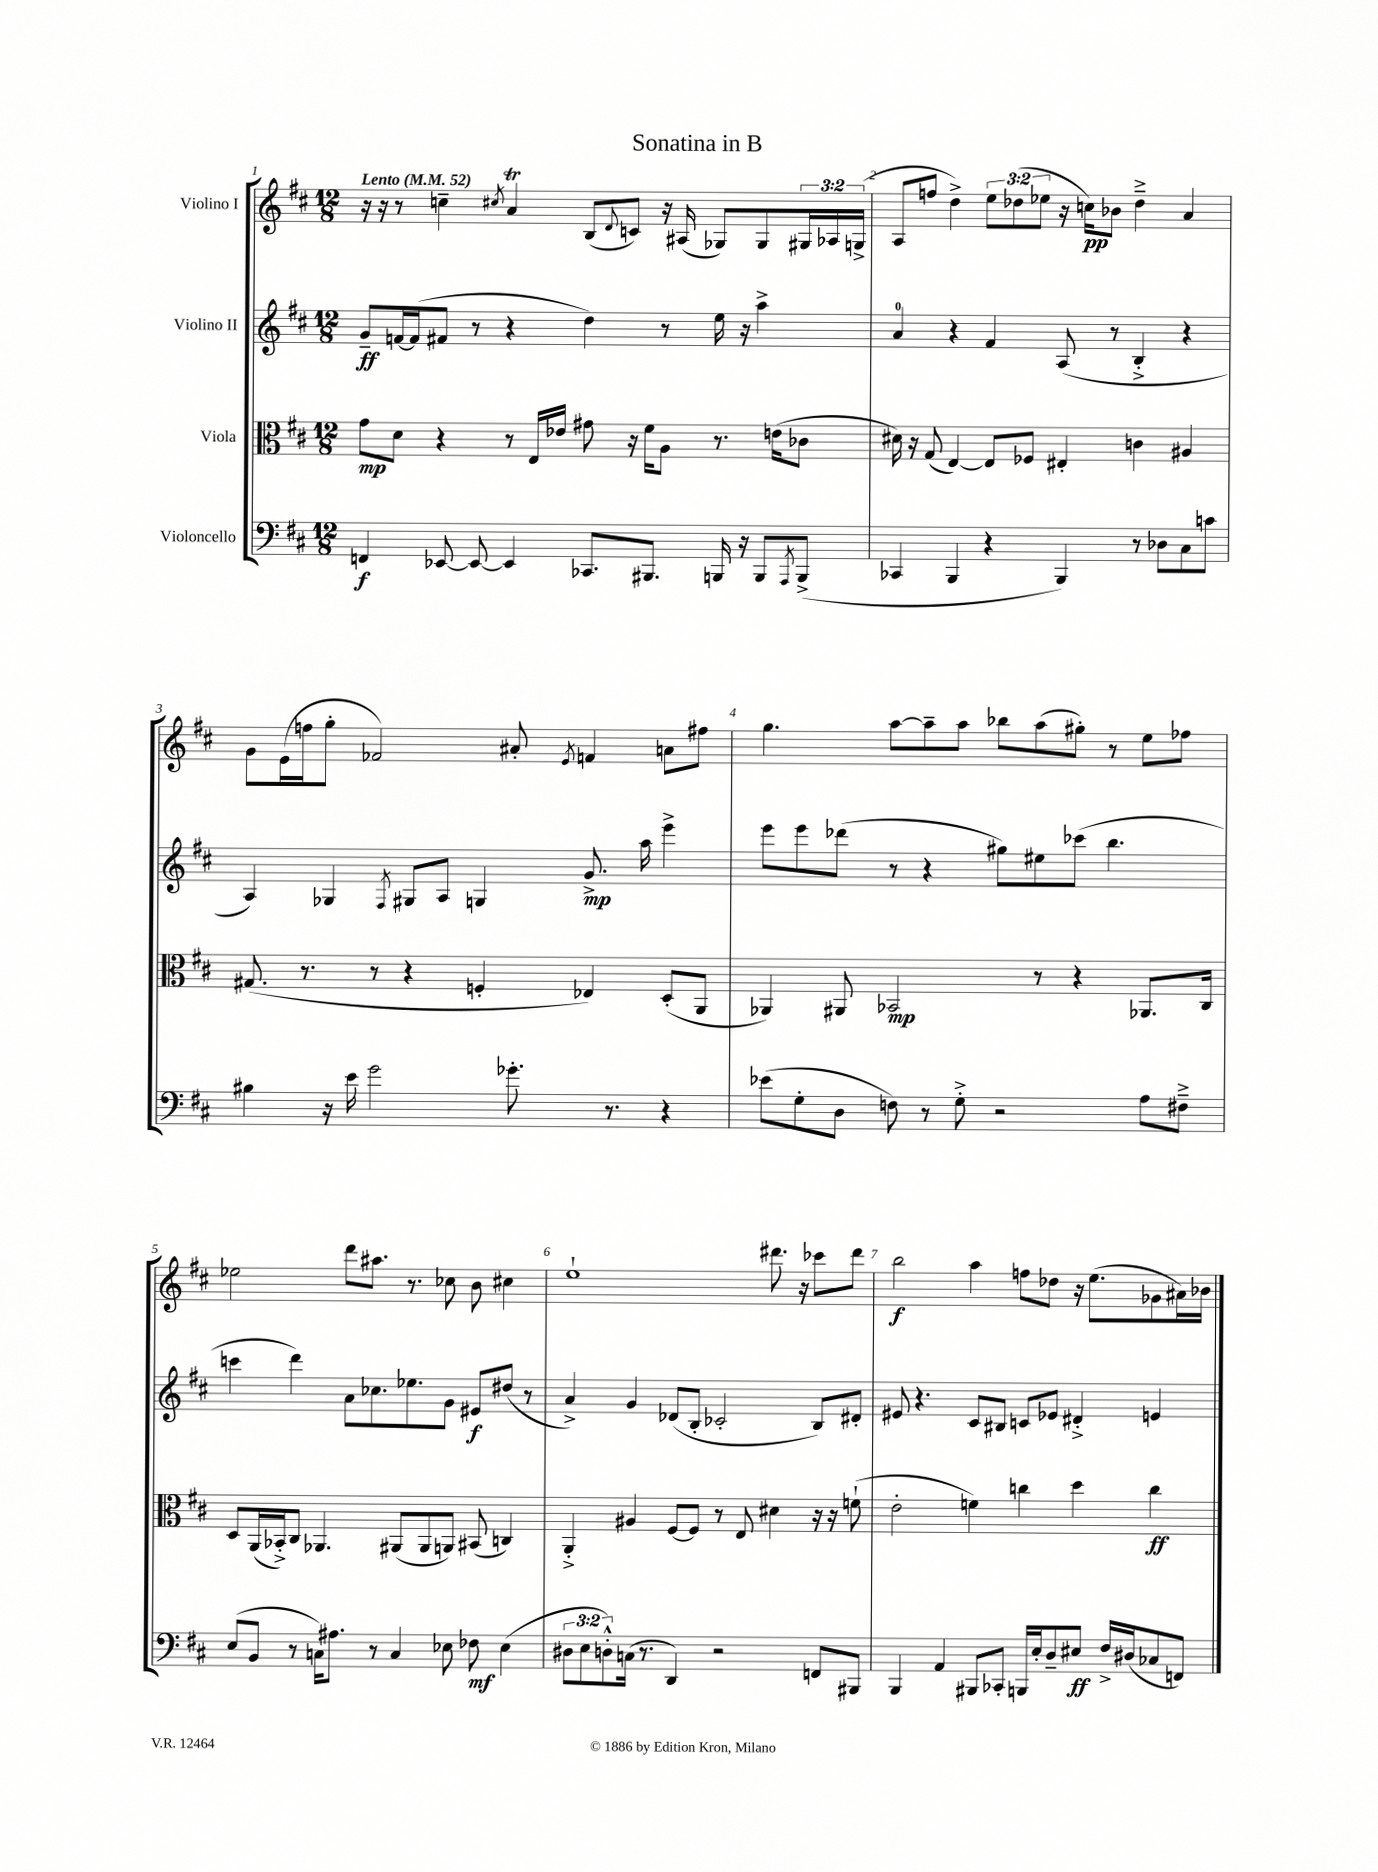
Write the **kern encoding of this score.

**kern	**dynam	**kern	**dynam	**kern	**dynam	**kern	**dynam
*part4	*part4	*part3	*part3	*part2	*part2	*part1	*part1
*staff4	*staff4	*staff3	*staff3	*staff2	*staff2	*staff1	*staff1
*I"Violoncello	*	*I"Viola	*	*I"Violino II	*	*I"Violino I	*
*clefF4	*	*clefC3	*	*clefG2	*	*clefG2	*
*k[f#c#]	*	*k[f#c#]	*	*k[f#c#]	*	*k[f#c#]	*
*M12/8	*	*M12/8	*	*M12/8	*	*M12/8	*
*MM52	*	*MM52	*	*MM52	*	*MM52	*
=1	=1	=1	=1	=1	=1	=1	=1
!	!	!	!	!	!	!LO:TX:a:B:t=Lento	!
4FFn/	f	8g\L	mp	8g~/L	ff	16r	.
.	.	.	.	.	.	16r	.
.	.	8d\J	.	[16fn/L	.	8r	.
.	.	.	.	(16f/J]	.	.	.
[8EE-X/	.	4r	.	8f#X/J	.	4ccn~\	.
8EE-/_	.	.	.	8r	.	.	.
.	.	.	.	.	.	8qcc#X/	.
4EE-/]	.	8r	.	4r	.	4aT/	.
.	.	16E/LL	.	.	.	.	.
.	.	16e-X/JJ	.	.	.	.	.
8.CC-X/L	.	8g#X\	.	4dd\)	.	(8B/L	.
.	.	.	.	.	.	8qqd/	.
.	.	16r	.	.	.	8cn/J)	.
8.BBB#X/J	.	16f#\KL	.	.	.	.	.
.	.	8A\J	.	8r	.	16r	.
.	.	.	.	.	.	(16A#X/	.
16BBBn/	.	8.r	.	16ee\	.	8G-X/L)	.
16r	.	.	.	16r	.	.	.
8BBB/L	.	.	.	4aa^\	.	8G-/	.
.	.	(16en\KL	.	.	.	.	.
8qAAA/	.	.	.	.	.	.	.
(8BBB^/J	.	8c-X\J	.	.	.	24G#X/L	.
.	.	.	.	.	.	24A-X/	.
.	.	.	.	.	.	(24Gn^/JJ	.
=2	=2	=2	=2	=2	=2	=2	=2
4CC-X/	.	16d#X\)	.	4a/	.	8A/L	.
.	.	16r	.	.	.	.	.
.	.	(8G/	.	.	.	8ffn/J	.
4BBB/	.	[4E/)	.	4r	.	4dd^\)	.
4r	.	8E/L]	.	4f#/	.	12ee\L	.
.	.	.	.	.	.	(12dd-X\	.
.	.	8F-X/J	.	.	.	.	.
.	.	.	.	.	.	12ee-X\J	.
4BBB/)	.	4E#X'/	.	(8A/	.	16r	.
.	.	.	.	.	.	16ccn\KL)	pp
.	.	.	.	8r	.	8b-X\J	.
8r	.	4cn\	.	4B'^/	.	4dd-~^\	.
8D-X\L	.	.	.	.	.	.	.
8C#\	.	4A#X/	.	4r	.	4a/	.
8cn\J	.	.	.	.	.	.	.
!!LO:LB:g=z
=3	=3	=3	=3	=3	=3	=3	=3
4B#X\	.	(8.G#X/	.	4A/)	.	8g\L	.
.	.	.	.	.	.	(16e\L	.
.	.	8.r	.	.	.	16ffn\J	.
16r	.	.	.	4G-X/	.	8gg'\J	.
16e\	.	.	.	.	.	.	.
2g\	.	8r	.	.	.	2f-X/)	.
.	.	.	.	8qF#/	.	.	.
.	.	4r	.	8G#X/L	.	.	.
.	.	.	.	8A/J	.	.	.
.	.	4Fn'/	.	4Gn/	.	.	.
8.g-X'\	.	.	.	.	.	8a#X'/	.
.	.	.	.	.	.	8qe/	.
.	.	4E-X/)	.	8.g^/	mp	4fn/	.
8.r	.	.	.	.	.	.	.
.	.	.	.	16aa\	.	.	.
4r	.	(8D'/L	.	4eee^\	.	8an\L	.
.	.	8AA/J	.	.	.	8ff#X\J	.
=4	=4	=4	=4	=4	=4	=4	=4
(8e-X\L	.	4AA-X/)	.	8eee\L	.	4.gg\	.
8G'\	.	.	.	8eee\	.	.	.
8D\J	.	8AA#X/	.	(8ddd-X\J	.	.	.
8Fn\)	.	2BB-X/	mp	8r	.	[8aa\L	.
8r	.	.	.	4r	.	8aa~\]	.
8G'^\	.	.	.	.	.	8aa\J	.
2r	.	.	.	8gg#X\L)	.	8bb-X\L	.
.	.	8r	.	8ee#X\	.	(8aa\	.
.	.	4r	.	(8ccc-X\J	.	8gg#X'\J)	.
.	.	.	.	4.bb\	.	8r	.
8A\L	.	8.AA-X/L	.	.	.	8ee\L	.
8F#X~^\J	.	.	.	.	.	8ff-X\J	.
.	.	16C#/Jk	.	.	.	.	.
!!LO:LB:g=z
=5	=5	=5	=5	=5	=5	=5	=5
(8E/L	.	8D/L	.	4cccn\	.	2ee-X\	.
8BB/J	.	(16AA/L	.	.	.	.	.
.	.	16BB-X'^/J)	.	.	.	.	.
8r	.	8C#/J	.	4ddd\)	.	.	.
16Cn\KL)	.	4.AA-X/	.	.	.	.	.
8.A#X\J	.	.	.	.	.	.	.
.	.	.	.	8a\L	.	8ddd\L	.
8r	.	.	.	8.cc-X\	.	8.aa#X\J	.
4C/	.	(8AA#X/L	.	.	.	.	.
.	.	.	.	8.ee-X\	.	8.r	.
.	.	8AA#/	.	.	.	.	.
8E-X\	.	8AAn/J)	.	8g\J	.	8cc-X\	.
8F-X\	mf	(8BB#X/	.	8e#X/L	f	8b\	.
(4E-\	.	4Cn/)	.	(8dd#X/J	.	4cc#X\	.
.	.	.	.	8r	.	.	.
=6	=6	=6	=6	=6	=6	=6	=6
12D#X\L	.	4AA'^/	.	4a^/)	.	1ee`	.
12E\	.	.	.	.	.	.	.
12Dn'^^\)	.	.	.	.	.	.	.
(16Cn\Jk	.	4A#X/	.	4g/	.	.	.
8.r	.	.	.	.	.	.	.
4DD/)	.	[8F#/L	.	(8d-X/L	.	.	.
.	.	8F#/J]	.	8B'/J	.	.	.
2r	.	8r	.	2c-X'/	.	.	.
.	.	8E/	.	.	.	.	.
.	.	4d#X\	.	.	.	8.ddd#X\	.
.	.	.	.	.	.	16r	.
8FFn/L	.	16r	.	8B/L)	.	8ccc-X\L	.
.	.	16r	.	.	.	.	.
8BBB#X/J	.	(8fn`\	.	8d#X'/J	.	8ddd#\J	.
=7	=7	=7	=7	=7	=7	=7	=7
4BBB/	.	2e'\	.	8e#X/	.	2bb\	f
.	.	.	.	4.r	.	.	.
4AA/	.	.	.	.	.	.	.
8BBB#X/L	.	4fn\)	.	8c#/L	.	4aa\	.
8CC-X'/J	.	.	.	8B#X/J	.	.	.
16BBBn/LL	.	4ccn\	.	8cn/L	.	8ffn\L	.
16E'/J	.	.	.	.	.	.	.
8D~/	.	.	.	8e-X/J	.	8dd-X\J	.
8E#X/J	ff	4dd\	.	4d#X'^/	.	16r	.
.	.	.	.	.	.	(8.ee\L	.
16F#^/LL	.	.	.	.	.	.	.
(16D#X/J	.	.	.	.	.	.	.
8C-X/	.	4cc\	ff	4en/	.	8g-X\	.
8FFn/J)	.	.	.	.	.	16a#X\L)	.
.	.	.	.	.	.	16b-X\JJ	.
==	==	==	==	==	==	==	==
*-	*-	*-	*-	*-	*-	*-	*-
